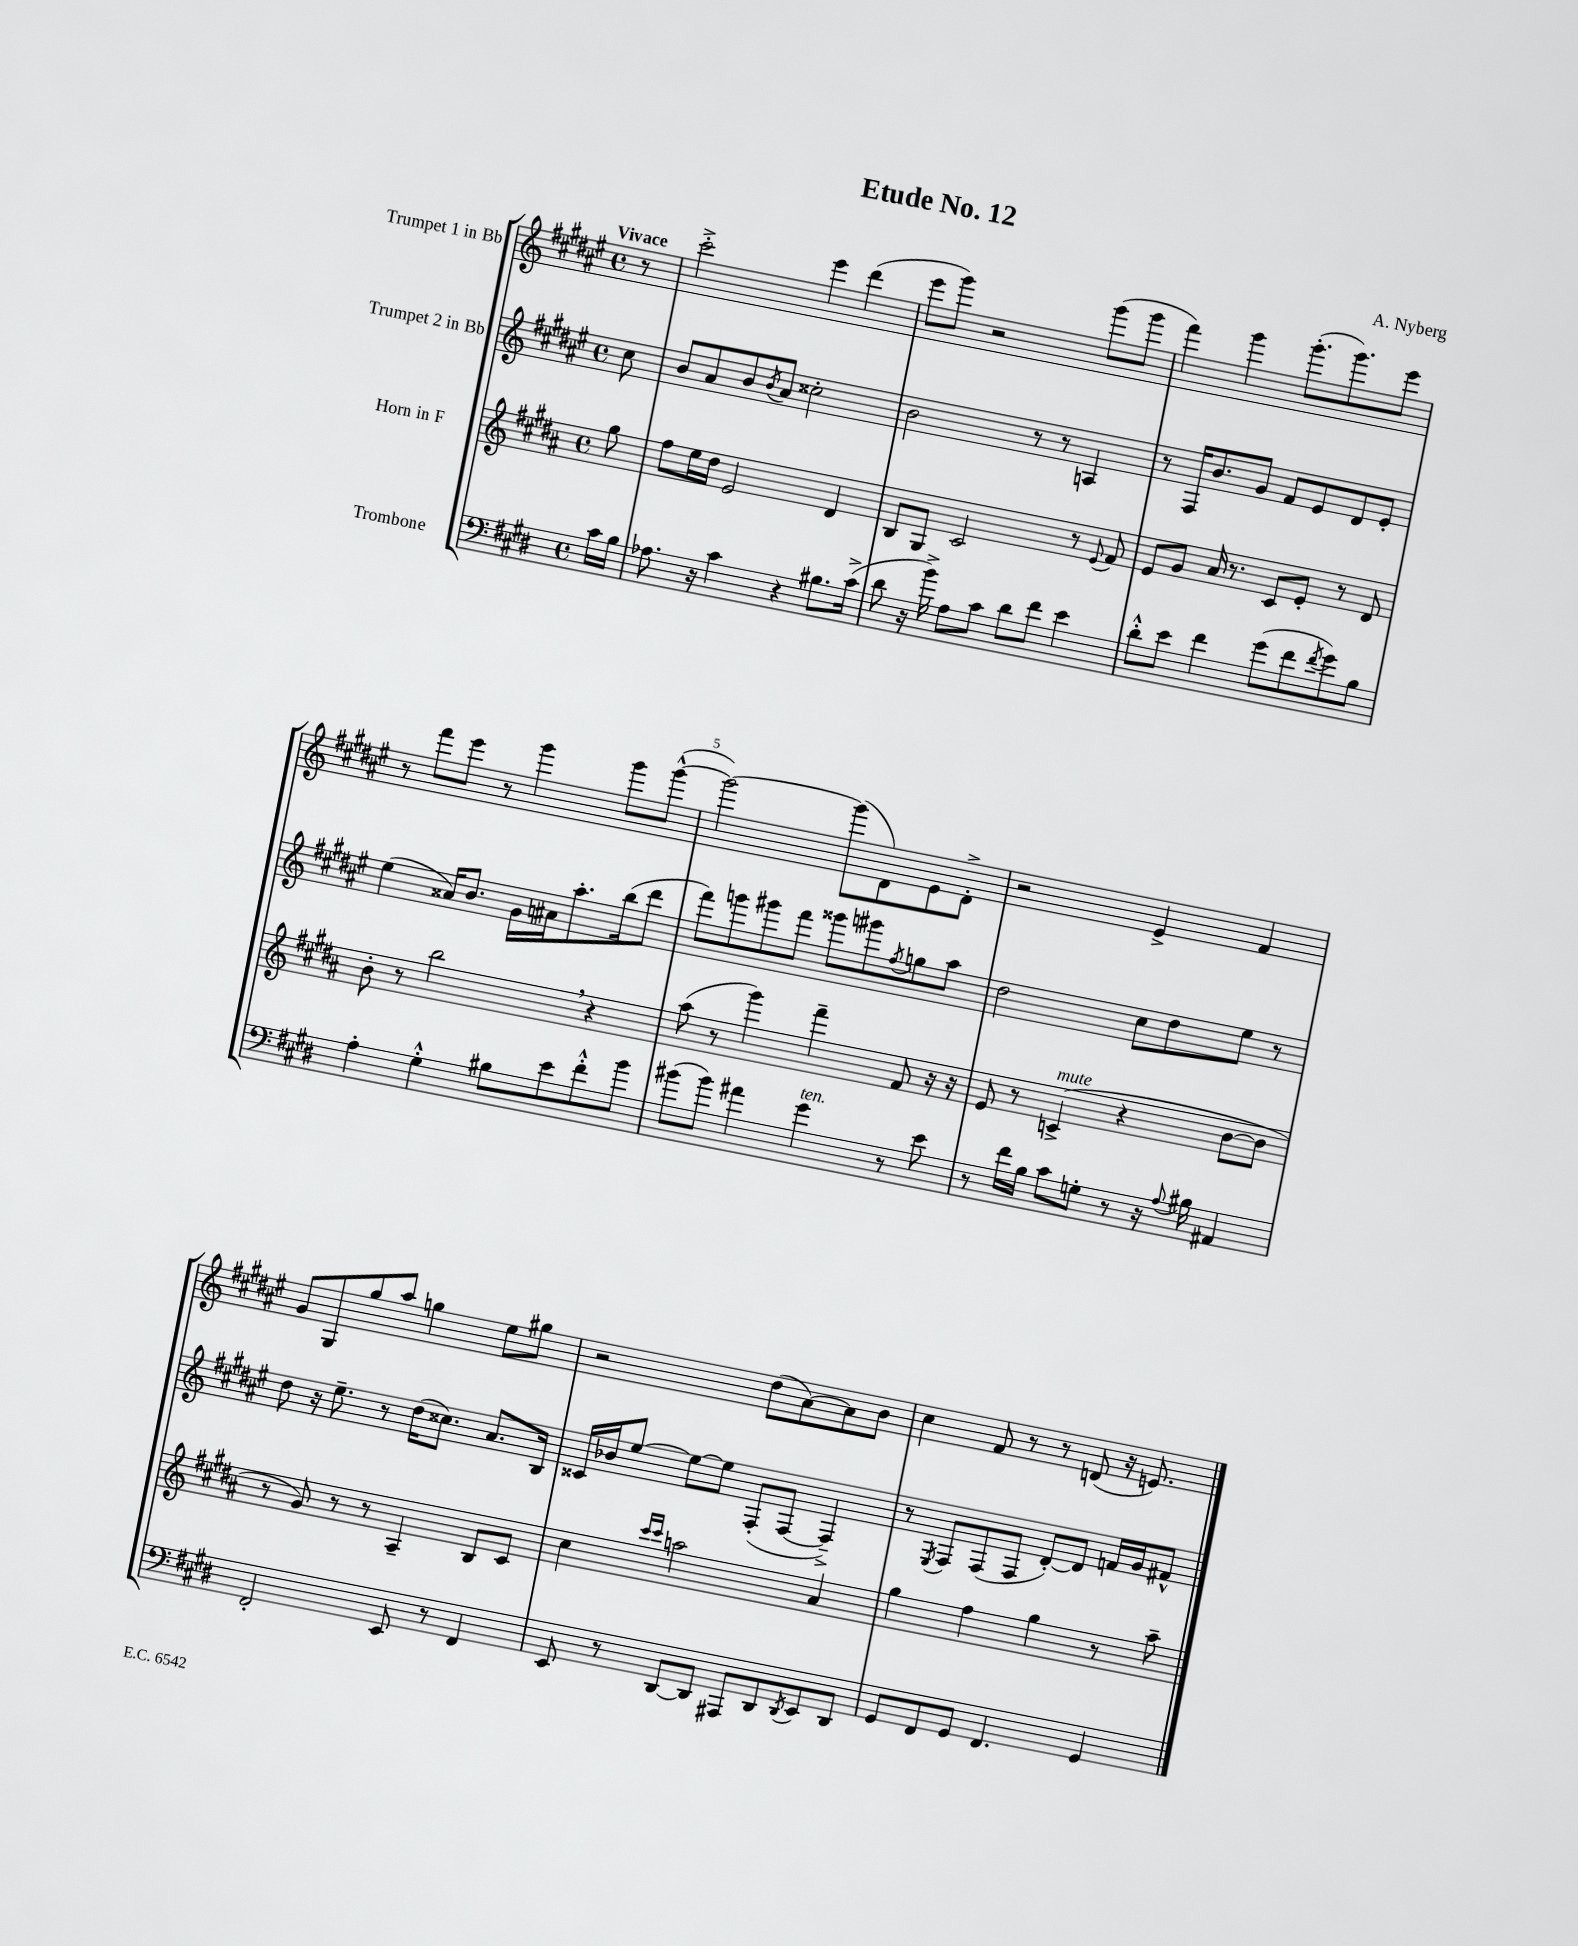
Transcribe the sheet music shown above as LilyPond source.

\header { title = "Etude No. 12" composer = "A. Nyberg" }
<<
\new StaffGroup <<
\new Staff = "s0" \with { instrumentName = "Trumpet 1 in Bb" } {
    \clef treble \key fis \major \defaultTimeSignature \time 4/4 \partial 8 \tempo "Vivace"
    r8 |
    cis'''2-.-> eis'''4 dis'''4( |
    eis'''8 gis'''8) r2 gis'''8( gis'''8 |
    fis'''4) gis'''4 gis'''8.-.( gis'''8.) eis'''8 |
    r8 fis'''8 eis'''8 r8 gis'''4 gis'''8 gis'''8~-^( |
    gis'''2~) gis'''8( dis'8) eis'8 dis'8-.-> |
    r2 eis'4-> fis'4 |
    gis'8 gis8 gis''8 ais''8 g''4 eis''8 gis''8 |
    r2 dis''8( ais'8~) ais'8 b'8 |
    cis''4 fis'8 r8 r8 d'8( r16 e'8.) \bar "|." |
}
\new Staff = "s1" \with { instrumentName = "Trumpet 2 in Bb" } {
    \clef treble \key fis \major \defaultTimeSignature \time 4/4 \partial 8
    cis''8 |
    b'8 ais'8 b'8 \acciaccatura { b'8 } ais'8 cisis''2-. |
    b'2 r8 r8 a4 |
    r8 fis16 b'8. gis'8 fis'8 eis'8 dis'8 eis'8-. |
    eis''4( aisis'16) b'8. gis'16 ais'16 ais''8.-. b''16( dis'''8 |
    fis'''8) g'''8 gis'''8 fis'''8 gisis'''8 gis'''8 \acciaccatura { fis''8 } g''8 ais''8 |
    dis''2 cis''8 dis''8 eis''8 r8 |
    dis''8 r16 eis''8.-- r8 dis''16( cisis''8.) ais'8. b16 |
    cisis'16 bes'16 eis''8~ eis''8~ eis''8 fis8-.( fis8~ fis4--->) |
    r8 \acciaccatura { eis8 } fis8 fis8( fis8 dis'8~-.) dis'8 f'16 gis'16 fis'8-^ \bar "|." |
}
\new Staff = "s2" \with { instrumentName = "Horn in F" } {
    \clef treble \key b \major \defaultTimeSignature \time 4/4 \partial 8
    gis''8 |
    fis''8 e''16 dis''16 e'2 dis'4 |
    b8 gis8 cis'2 r8 \appoggiatura { e'8 } fis'8 |
    e'8 gis'8 ais'16 r8. cis'8 e'8-. r8 dis'8 |
    b'8-. r8 b''2 \breathe r4 |
    ais''8( r8 gis'''4) fis'''4-- fis'8 r16 r16 |
    e'8 r8 c'4->^\markup { \italic "mute" }( r4 b'8~ b'8 |
    r8 gis'8) r8 r8 ais4-- b8 cis'8 |
    cis''4 \grace { cis'''16 cis'''16 } a''2 ais'4 |
    gis''4 fis''4 gis''4 r8 ais''8-- \bar "|." |
}
\new Staff = "s3" \with { instrumentName = "Trombone" } {
    \clef bass \key e \major \defaultTimeSignature \time 4/4 \partial 8
    cis'16 b16 |
    aes8. r16 cis'4 r4 bis8. cis'16->( |
    dis'8 r16 b'16->) a8 cis'8 dis'8 fis'8 e'4 |
    dis'8-.-^ e'8 fis'4 gis'8( fis'8 \acciaccatura { fis'8 } gis'8) b8 |
    a4-. gis4-.-^ bis8 e'8 fis'8-.-^ b'8 |
    bis'8( bis'8) ais'4 gis'4^\markup { \italic "ten." } r8 e'8 |
    r8 fis'16 b16 cis'8 g8-. r8 r16 \appoggiatura { a8 } bis16 ais,4 |
    fis,2-. e,8 r8 fis,4 |
    e,8 r8 dis,8~ dis,8 ais,,8 dis,8 \acciaccatura { dis,8 } e,8 dis,8 |
    gis,8 fis,8 gis,8 fis,4. gis,4 \bar "|." |
}
>>
>>
\layout { \context { \Score \override BarNumber.break-visibility = ##(#f #t #t) barNumberVisibility = #(every-nth-bar-number-visible 5) } }
